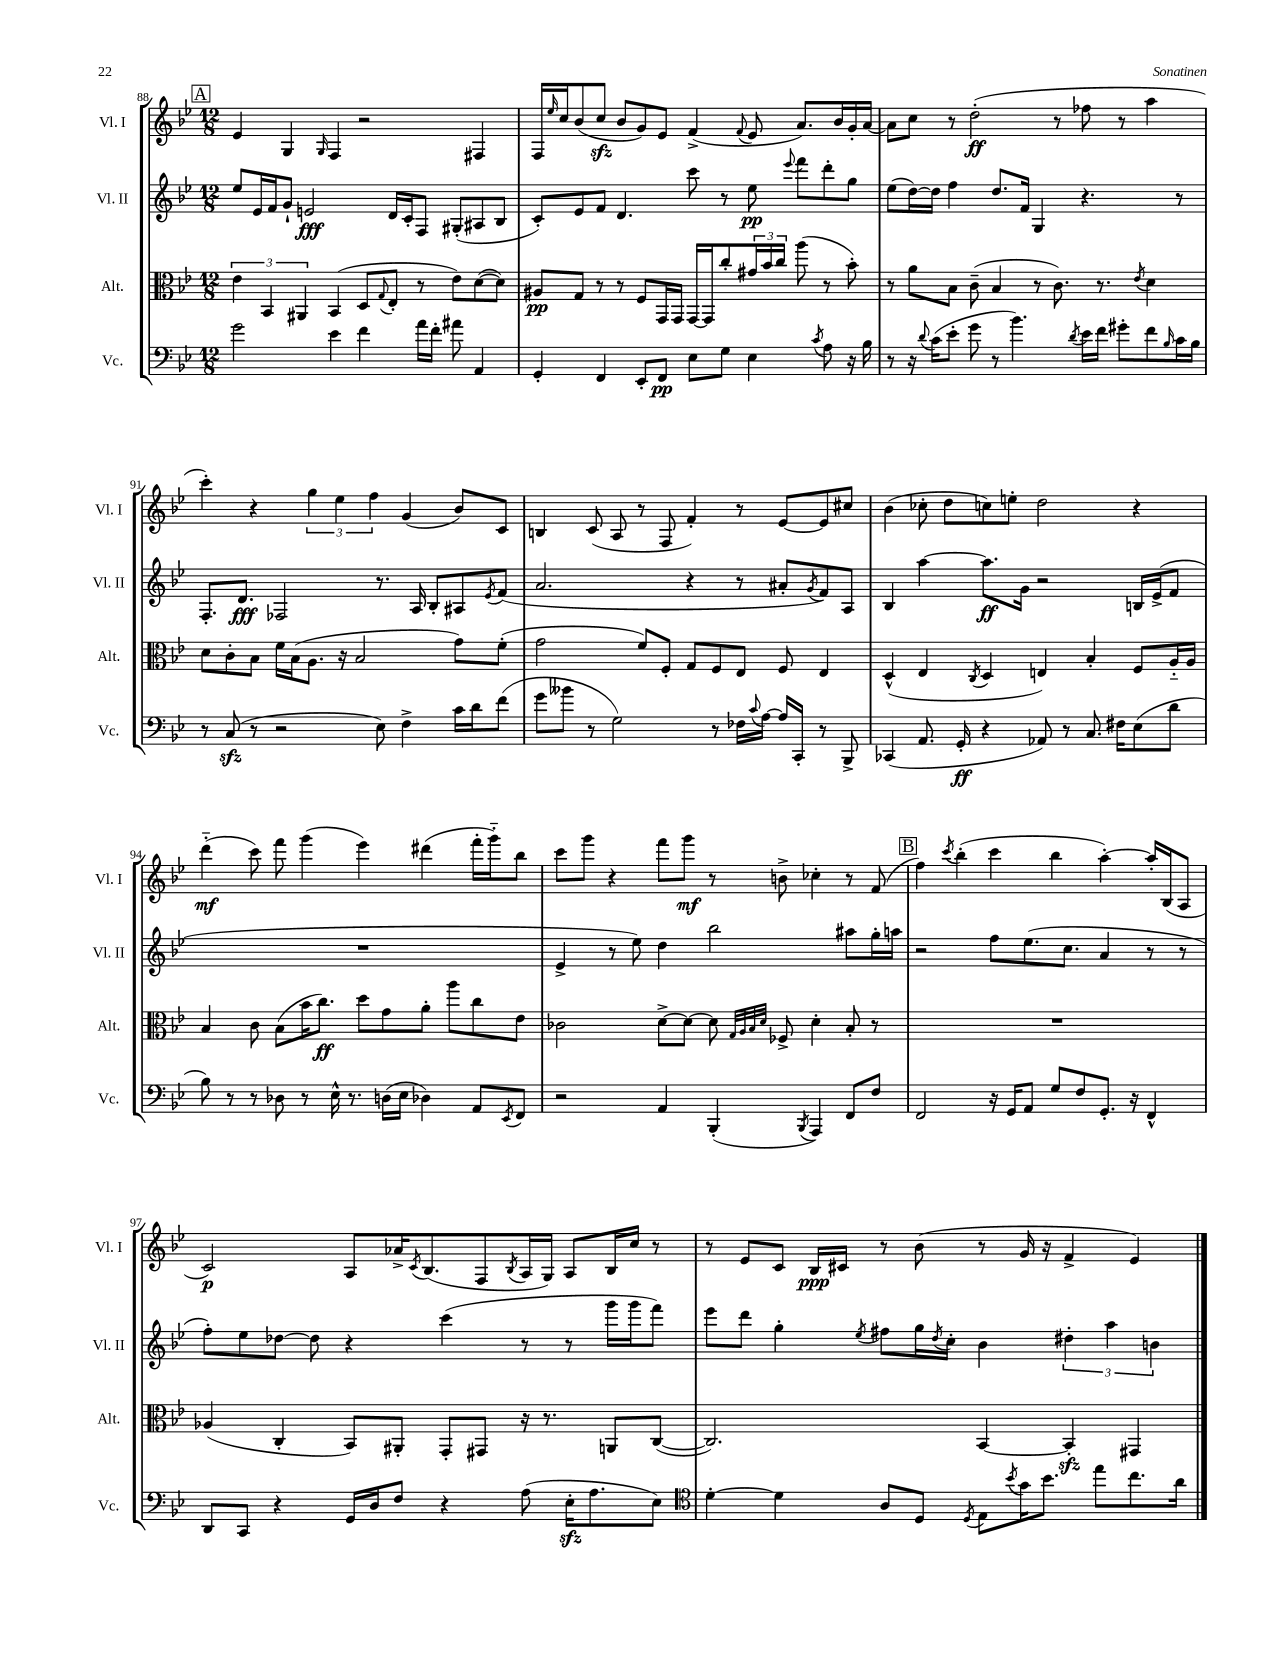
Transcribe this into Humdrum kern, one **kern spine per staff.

**kern	**kern	**kern	**kern
*staff4	*staff3	*staff2	*staff1
*clefF4	*clefC3	*clefG2	*clefG2
*k[b-e-]	*k[b-e-]	*k[b-e-]	*k[b-e-]
*M12/8	*M12/8	*M12/8	*M12/8
2g\	6e-\	8ee-/L	4e-/
.	.	16e-/L	.
.	6BB-/	.	.
.	.	16f/J	.
.	.	8g`/J	4G/
.	6AA#/	.	.
.	.	2e/	.
.	.	.	16qqG/
4e-\	(4BB-/	.	4F/
4f\	8D/L	.	2r
.	8qqG/	.	.
.	8E-'/J	16d/LL	.
.	.	16c'/J	.
16a\LL	8r	8F/J	.
16f'\JJ	.	.	.
8a#\	8e-\L)	(8G#'/L	.
4AA/	([8d\	8A#/	4F#/
.	8d\]J)	8B-/J	.
=	=	=	=
4GG'/	8A#/L	8c'/L)	16F/LL
.	.	.	16qqee-/
.	.	.	16cc/J
.	8G/J	8e-/	(8b-/
4FF/	8r	8f/J	8cc/J
.	8r	4.d/	8b-/L
8EE-'/L	8F/L	.	8g/)
8FF/J	16GG/L	.	8e-/J
.	16GG/JJ	.	.
8E-\L	[16GG/LL	8ccc\	(4f^/
.	16GG/]J	.	.
8G\J	8cc'/	8r	.
.	.	.	8qqf/
4E-\	24g#/L	8ee-\	8e-/
.	24b-/	.	.
.	24cc/JJ	.	.
.	.	8qqeee-/	.
.	(8aa\	8fff\L	8.a/L)
8qc/	.	.	.
8A\	8r	8ddd'\	.
.	.	.	16b-/L
16r	8b-'\)	8gg\J	16g'/
16B-\	.	.	[16a/JJ
=	=	=	=
8r	8r	(8ee-\L	8a\]L
16r	8a\L	[16dd\L)	8cc\J
8qqd/	.	.	.
(16c\LK	.	16dd\]JJ	.
8e-'\J	8B-\J	4ff\	8r
8g\	(8c~\	.	(2dd'\
8r	4B-/	8.dd/L	.
4.b-\)	.	.	.
.	.	16f/Jk	.
.	8r	4G/	.
.	8.c\)	.	8r
8qd/	.	.	.
16e-\LL	.	4.r	8ff-\
16f\JJ	8.r	.	.
8g#'\L	.	.	8r
.	8qe-/	.	.
8f\	4d\	.	4aa\
16qqB-/	.	.	.
16c\L	.	8r	.
16B-\JJ	.	.	.
=	=	=	=
8r	8d\L	8.F'/L	4ccc'\)
(8C/	8c'\	.	.
.	.	8.d/J	.
8r	8B-\J	.	4r
2r	16f\LL	2F-/	.
.	(16B-\J	.	.
.	8.A\J	.	6gg\
.	.	.	6ee-\
.	16r	.	.
.	2B-/	.	.
.	.	.	6ff\
8E-\)	.	8.r	.
4F^\	.	.	(4g/
.	.	16A/	.
.	.	8B-'/L	.
16c\LL	8g\L)	8A#/	8b-/L)
16d\J	.	.	.
.	.	8qe-/	.
(8f\J	(8f'\J	(8f/J	8c/J
=	=	=	=
8g\L	2g\	2.a/	4B/
8b--\J	.	.	.
8r	.	.	(8c/
2G\)	.	.	8A/
.	8f/L)	.	8r
.	8F'/J	.	8F/
.	8G/L	4r	4f'/)
8r	8F/	.	.
16F-\LL	8E-/J	8r	8r
8qqc/	.	.	.
[16A\JJ	.	.	.
16A/]LL	8F/	8a#'/L	[8e-/L
16CC'/JJ	.	.	.
.	.	8qg/	.
8r	4E-/	8f/)	8e-/]
8BBB-^/	.	8A/J	8cc#/J
=	=	=	=
(4CC-/	(4D^^/	4B-/	(4b-\
8.AA/	4E-/	[4aa\	8cc-'\
.	.	.	8dd\L
16GG'/	.	.	.
.	8qC/	.	.
4r	4D/	8.aa\]L	8cc\)
.	.	.	8ee'\J
.	.	16g\Jk	.
8AA-/)	4E/)	2r	2dd\
8r	.	.	.
8.C/	4B-'/	.	.
16F#\LK	.	.	.
(8E-\	8F/L	16B/LL	4r
.	.	(16e-^/J	.
8d\J	16A'~/L	8f/J	.
.	16A/JJ	.	.
=	=	=	=
8B-\)	4B-/	1.r	(4ddd'~\
8r	.	.	.
8r	8c\	.	8ccc\)
8D-\	(8B-\L	.	8fff\
8r	16b-\K	.	(4ggg\
.	8.cc\J)	.	.
16E-^^\	.	.	.
8.r	.	.	.
.	8dd\L	.	4eee-\)
(16D\LL	8g\	.	.
16E-\JJ	.	.	.
4D-\)	8a'\J	.	(4ddd#\
.	8aa\L	.	.
8AA/L	8cc\	.	16fff'\LL
.	.	.	16ggg'~\J)
8qEE-/	.	.	.
8FF/J	8e-\J	.	8bb-\J
=	=	=	=
2r	2c-\	4e-^/	8ccc\L
.	.	.	8ggg\J
.	.	8r	4r
.	.	8ee-\)	.
4AA/	[8d^\L	4dd\	8fff\L
.	8d\_J	.	8ggg\J
(4BBB-'/	8d\]	2bb-\	8r
.	32qqG/LLL	.	.
.	32qqA/	.	.
.	32qqB-/	.	.
.	32qqd/JJJ	.	.
.	8F-^/	.	8b^\
8qBBB-/	.	.	.
4AAA/)	4d'\	.	4cc-'\
8FF/L	8B-'/	8aa#\L	8r
8F/J	8r	16gg'\L	(8f/
.	.	16aa\JJ	.
=	=	=	=
2FF/	1.r	2r	4ff\)
.	.	.	8qccc/
.	.	.	(4bb-'\
16r	.	8ff\L	4ccc\
16GG/LK	.	.	.
8AA/J	.	(8.ee-\	.
8G/L	.	.	4bb-\
.	.	8.cc\J	.
8F/	.	.	.
8.GG'/J	.	4a/	[4aa'\)
16r	.	.	.
4FF^^/	.	8r	16aa'/]LL
.	.	.	(16B-/J
.	.	8r	8A/J
=	=	=	=
8DD/L	(4A-/	8ff'\L)	2c/)
8CC/J	.	8ee-\	.
4r	4C'/	[8dd-\J	.
.	.	8dd-\]	.
16GG/LL	8BB-/L)	4r	8A/L
16D/J	.	.	.
8F/J	8AA#'/J	.	16a-^/K
.	.	.	8qc/
.	.	.	(8.B-/
4r	8GG'/L	(4ccc\	.
.	8GG#/J	.	8F/
.	.	.	8qB-/
(8A\	16r	8r	16A/L
.	8.r	.	16G/JJ)
16E-'\LK	.	8r	8A/L
8.A\	.	.	.
.	8AA/L	16ggg\LL	16B-/L
.	.	16ggg\J	16cc/JJ
8E-\J)	([8C/J	8fff\J)	8r
=	=	=	=
*clefC4	*	*	*
[4d'\	2.C/])	8eee-\L	8r
.	.	8ddd\J	8e-/L
4d\]	.	4gg'\	8c/J
.	.	.	16B-/LL
.	.	.	16c#/JJ
.	.	8qee-/	.
8A/L	.	8ff#\L	8r
8D/J	.	16gg\L	(8b-\
.	.	8qdd/	.
.	.	16cc'\JJ	.
8qD/	.	.	.
8E-\L	[4BB-/	4b-\	8r
8qb-/	.	.	.
16g\K	.	.	16g/
8.b-\J	.	.	16r
.	4BB-'/]	6dd#'\	4f^/
8ee-\L	.	.	.
.	.	6aa\	.
8.cc\	4GG#/	.	4e-/)
.	.	6b\	.
16a\Jk	.	.	.
==	==	==	==
*-	*-	*-	*-
